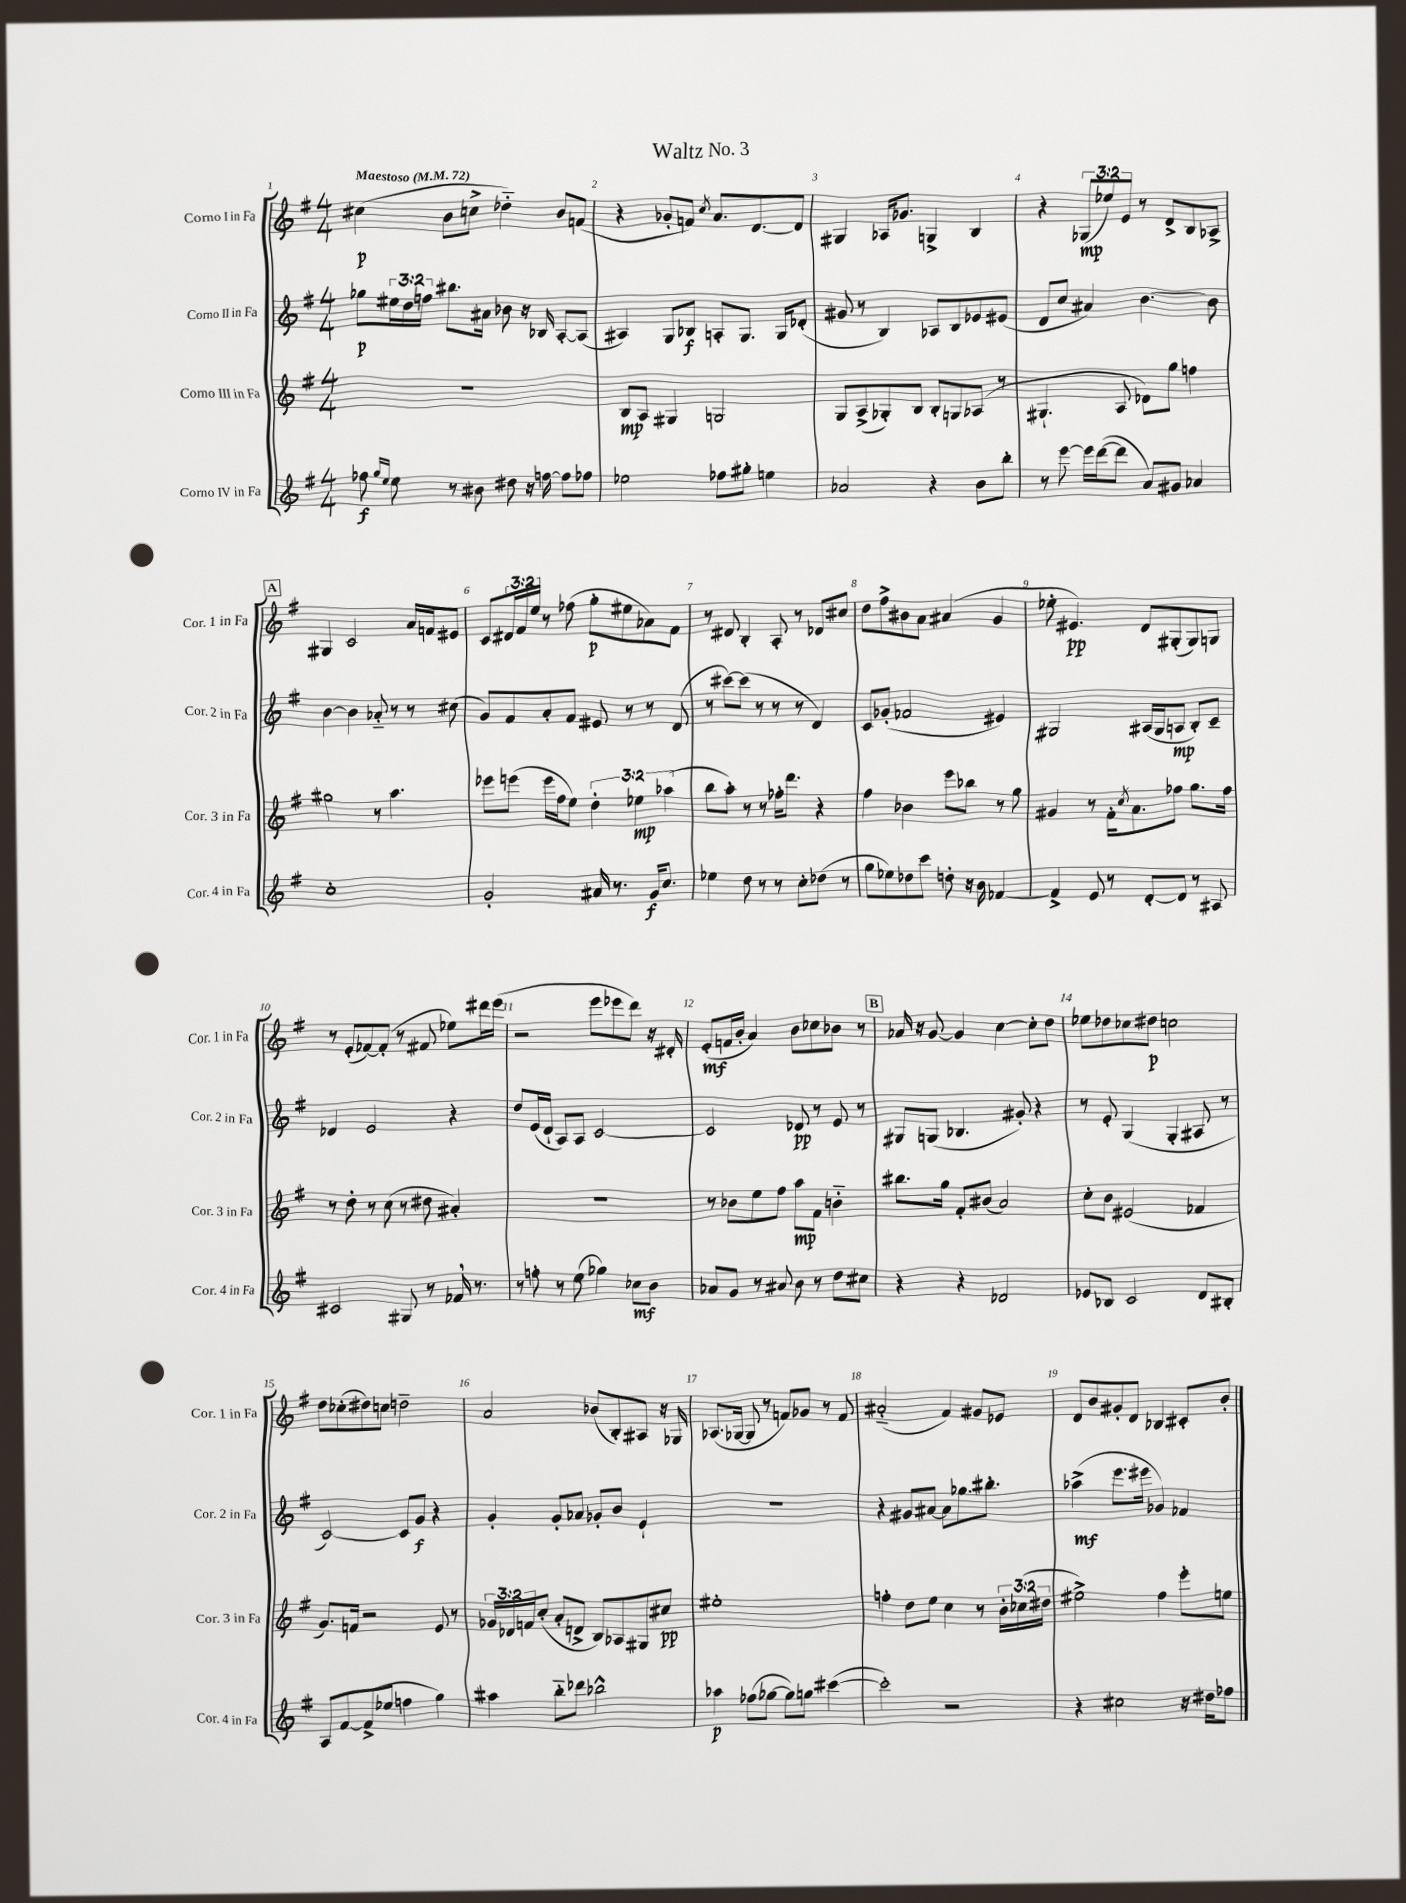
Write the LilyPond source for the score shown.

\header { title = "Waltz No. 3" }
<<
\new StaffGroup <<
\new Staff = "s0" \with { instrumentName = "Corno I in Fa" shortInstrumentName = "Cor. 1 in Fa" } {
    \clef treble \key g \major \numericTimeSignature \time 4/4 \override Staff.TupletNumber.text = #tuplet-number::calc-fraction-text \tempo "Maestoso" 4 = 72
    cis''4\p( b'8 c''8-> des''4-_) b'8 f'8( |
    r4 ges'8-. f'8) \acciaccatura { c''8 } a'8. d'8.~ d'8 |
    gis4 aes16 ges'8. g4-> b4 |
    r4 \tuplet 3/2 { ges8\mp( ees''8) e'8 } r8 d'8-> b8 aes8-> |
    \mark \markup { \box "A" } gis4 c'2 a'16 f'16 eis'8 |
    c'8 \tuplet 3/2 { dis'16 fis'16 e''16 } r8 fes''8( g''8-.\p eis''8 aes'8) fis'8 |
    r8 dis'8 b4-. a8-. r8 des'8 cis''8 |
    d''8 fis''8-> bis'8 a'8 ais'4( g'4 |
    ees''8-. eis'4.\pp) d'8 gis8-.( gis8) g8 |
    r8 e'8-.( fes'8~) fes'8-.( r8 fis'8 ees''8) dis'''16 e'''16( |
    r2 e'''8 ees'''8 d'''8) r16 dis'16-. |
    e'8-.\mf( f'16 b'16-. a'4) b'8 ces''8 bes'8 r8 |
    \mark \markup { \box "B" } aes'16 r16 g'8~ g'4 c''4~ c''8-. d''8 |
    ees''8 des''8 ces''8 dis''8\p c''2 |
    d''8 ces''8-.( dis''8) c''8 d''2-- |
    a'2 bes'8( b8-.) ais8 r16 ges16 |
    aes8.( ges16~ ges8 r8 f'8) ges'8 r8 f'8 |
    ais'2-_( fis'4) gis'8 ees'8 |
    d'8 b'8 gis'8-. d'8 bes4 cis'8-. b'8-. \bar "|." |
}
\new Staff = "s1" \with { instrumentName = "Corno II in Fa" shortInstrumentName = "Cor. 2 in Fa" } {
    \clef treble \key g \major \numericTimeSignature \time 4/4 \override Staff.TupletNumber.text = #tuplet-number::calc-fraction-text
    ges''8\p \tuplet 3/2 { eis''16 d''16 f''16 } bis''8. ais'16 bes'8 r16 bes16 a8~-. a8( |
    ais4) g8 bes8\f a8-. g8. g16 des'8-.( |
    gis'8 r8 b4) aes8 b8 ees'8 eis'8( |
    d'8 c''8 ais'4) b'4.~ b'8 |
    \mark \markup { \box "A" } b'4~ b'4 aes'8-_ r8 r8 cis''8( |
    g'8) fis'8 a'8-. fis'8 eis'8 r8 r8 d'8( |
    r8 cis'''8~) cis'''8( r8 r8 r8 d'4) |
    c'8 ges'8-.( fes'2 eis'4) |
    gis2 ais16( gis16 a8\mp b8-.) c'8-- |
    des'4 e'2 r4 |
    d''8 e'16( d'16-! a8) a8 c'2~ |
    c'2 des'8\pp r8 e'8 r8 |
    \mark \markup { \box "B" } gis8 g8( bes4. gis'8-.) r4 |
    r8 e'8-. g4( g4-. ais8 r8 |
    c'2~) c'8 g'8\f r4 |
    g'4-. g'8-. aes'8 ges'8-. b'8 e'4-! |
    R1 |
    r4 gis'8 ais'8~ ais'8 ges''8. bis''8.-. |
    aes''4->\mf( e'''8. eis'''16 ges'4) fes'4 \bar "|." |
}
\new Staff = "s2" \with { instrumentName = "Corno III in Fa" shortInstrumentName = "Cor. 3 in Fa" } {
    \clef treble \key g \major \numericTimeSignature \time 4/4 \override Staff.TupletNumber.text = #tuplet-number::calc-fraction-text
    R1 |
    b8\mp a8 gis4 g2 |
    g8 a8->( ges8-.) b8 b8-. g8 aes8( r8 |
    gis4.-! a8 des'8) g''8 f''4 |
    \mark \markup { \box "A" } gis''2 r8 a''4. |
    ees'''8 e'''8( e'''16 fis''16 e''8) \tuplet 3/2 { d''4-. ees''4\mp aes''4( } |
    b''8 a''8-.) r8 r8 fes''16-. d'''8. r4 |
    fis''4 bes'4 e'''8 bes''8 r8 g''8 |
    gis'4 r8 fis'16-. \acciaccatura { c''8 } a'8. fes''8 g''8. fes''16 |
    r8 d''8-. r8 c''8( r8 dis''8 ais'4-.) |
    r1 |
    r8 bes'8 e''8 fis''8 a''8\mp fis'8 b'4-_ |
    \mark \markup { \box "B" } bis''8. g''16 fis'8-. bis'8( a'2) |
    c''8-. b'8 eis'2( fes'4 |
    g'8.) f'16 r2 e'8 r8 |
    \tuplet 3/2 { ges'16 des'16 f'16 } c''8-.( a'8-. d'8-> b8) aes8 gis8 cis''8\pp |
    eis''1-. |
    f''4-. d''8 e''8 c''4 r8 \tuplet 3/2 { b'16-. ces''16( dis''16 } |
    eis''2->) fis''4 e'''8-. e''8 \bar "|." |
}
\new Staff = "s3" \with { instrumentName = "Corno IV in Fa" shortInstrumentName = "Cor. 4 in Fa" } {
    \clef treble \key g \major \numericTimeSignature \time 4/4
    fes''8\f \grace { g''16 e''16 } e''8 r8 bis'8 dis''8 r16 f''16~ f''8 fes''8 |
    ees''2 fes''8 gis''8-. e''4 |
    aes'2 r4 b'8 b''8-. |
    r8 e'''8~ e'''16 d'''16~( d'''8 a'8) gis'8 aes'4 |
    \mark \markup { \box "A" } c''1-. |
    g'2-. ais'16 r8. g'16\f c''8. |
    ees''4 d''8 r8 r8 c''8-. des''8( r8 |
    g''8 ees''8) des''8 c'''8 d''8-. r16 b'16 fes'4~ |
    fes'4-> e'8 r8 d'8~-. d'8 r8 ais8 |
    cis'2 gis8 r8 fes'16 \breathe r8. |
    r8 f''8-. r8 e''8( ges''4) ces''8\mf b'8 |
    aes'8 g'8 r8 ais'8 b'8 r8 d''8 cis''8 |
    \mark \markup { \box "B" } r4 r4 des'2 |
    ees'8 bes8 c'2 d'8 bis8-. |
    a8 fis'8~ fis'8->( ees''8 f''4 g''4) |
    ais''4 b''8-_ des'''8 bes''2-^ |
    aes''4\p fes''8( ges''8~ ges''8) g''8 cis'''4~( |
    cis'''2-.) r2 |
    r4 cis''2 r16 dis''16 fes''8 \bar "|." |
}
>>
>>
\layout { \context { \Score \override BarNumber.break-visibility = ##(#f #t #t) barNumberVisibility = #all-bar-numbers-visible } }
